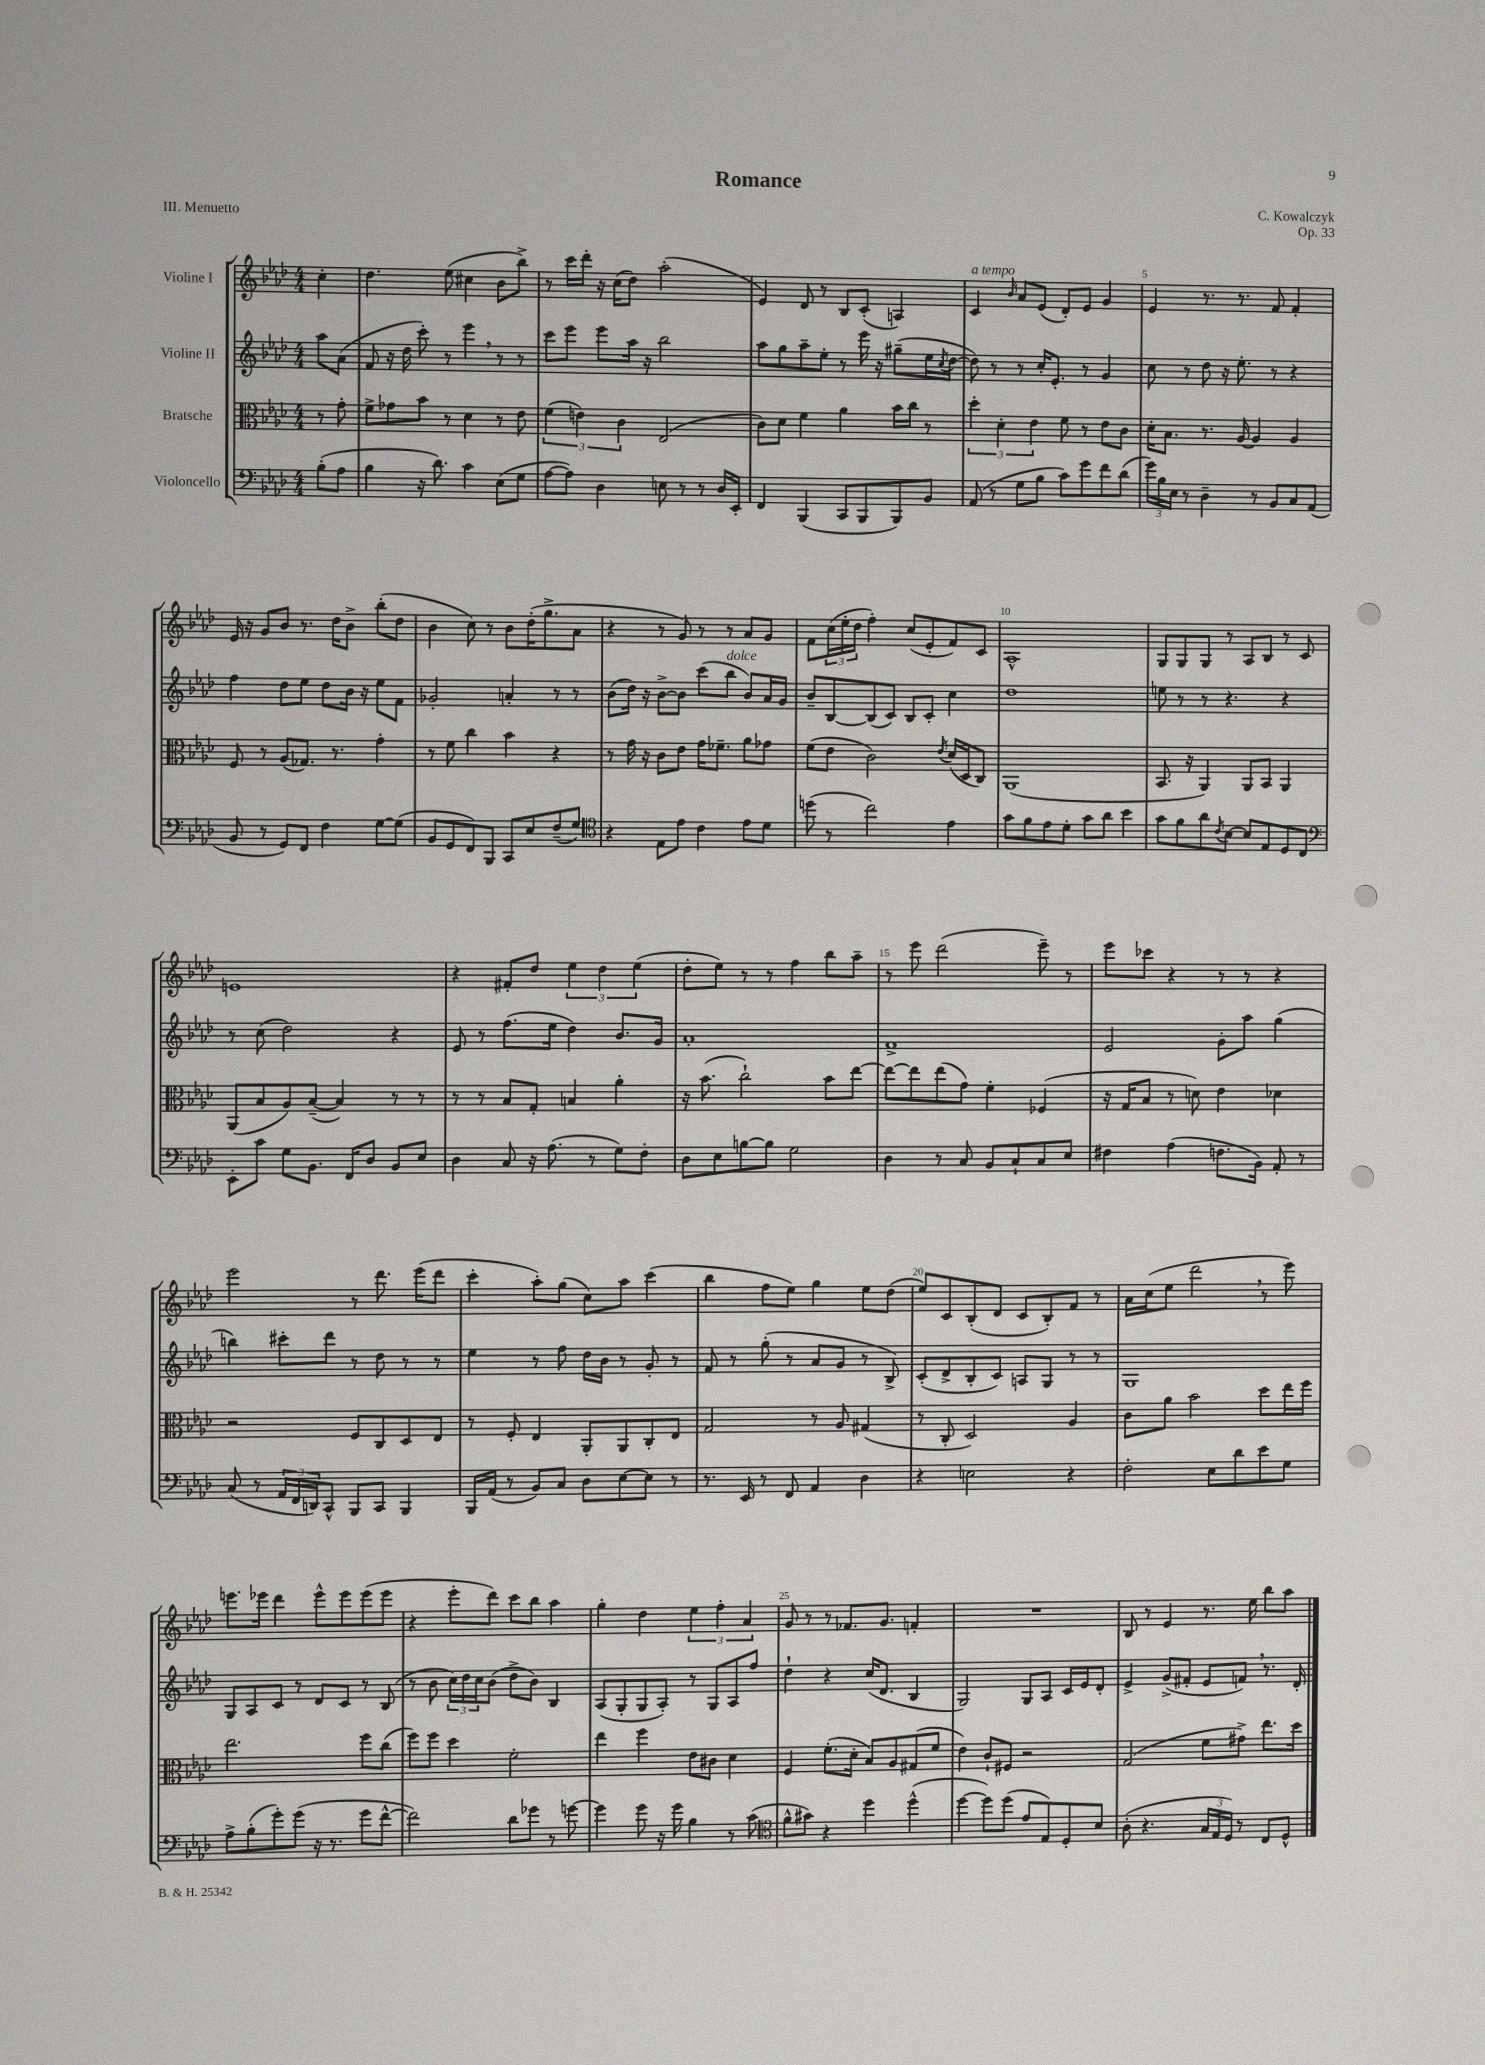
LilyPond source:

\header { title = "Romance" composer = "C. Kowalczyk" opus = "Op. 33" piece = "III. Menuetto" }
<<
\new StaffGroup <<
\new Staff = "s0" \with { instrumentName = "Violine I" } {
    \clef treble \key aes \major \numericTimeSignature \time 4/4 \partial 4
    c''4-. |
    des''4. ees''8( cis''4 bes'8 bes''8->) |
    r8 c'''16 des'''16-. r16 c''16( des''8) aes''2-.( |
    ees'4) des'8 r8 bes8 c'8-.( a4) |
    c'4^\markup { \italic "a tempo" } \grace { bes'16 } aes'8 ees'8( des'8-.) ees'8 g'4 |
    ees'4 r8. r8. f'8 f'4-. |
    ees'16 r16 g'8 bes'8 r8. des''16 bes'8-> bes''8-.( des''8 |
    bes'4 c''8) r8 bes'8 des''16-.( g''8.-> aes'8 |
    r4 r8 g'8) r8 r8 aes'8 g'8 |
    f'8 \tuplet 3/2 { c''16( ees''16-. des''16 } f''4-.) c''8( ees'8-. f'8) c'8 |
    aes1-^ |
    g8 g8 g8 r8 aes8 bes8 r8 c'8 |
    e'1 |
    r4 fis'8-. des''8 \tuplet 3/2 { ees''4 des''4 ees''4( } |
    des''8-. ees''8) r8 r8 f''4 bes''8 aes''8-- |
    r8 ees'''8 des'''2( ees'''8--) r8 |
    ees'''8 ces'''8 r4 r8 r8 r4 |
    ees'''2 r8 des'''8. ees'''16( des'''8 |
    c'''4-. aes''8-.) g''8( c''8) aes''8 c'''4( |
    bes''4 f''8 ees''8) g''4 ees''8 des''8( |
    ees''8) c'8 bes8-.( des'8 c'8 bes8-.) f'8 r8 |
    aes'16 c''16( ees''8 des'''2 \breathe r8 ees'''8) |
    e'''8. ees'''16 des'''4 ees'''8-^ ees'''8 ees'''8( ees'''8 |
    r4 ees'''8-. des'''8) c'''8 bes''8 aes''4 |
    g''4-. des''4 \tuplet 3/2 { ees''4 f''4-. aes'4 } |
    g'8 r8 r8 fes'8. g'8. f'4-. |
    R1 |
    bes8 r8 ees'4 r8. ees''16 bes''8 aes''8 \bar "|." |
}
\new Staff = "s1" \with { instrumentName = "Violine II" } {
    \clef treble \key aes \major \numericTimeSignature \time 4/4 \partial 4
    aes''8 aes'8( |
    f'8 r16 des''16 c'''8-.) r8 ees'''4 \breathe r8 r8 |
    c'''8 ees'''8 ees'''8 aes''16 r16 bes''2 |
    aes''8 g''8 aes''8-- ees''8-. r8 ees'''16 r16 gis''8--( ees''16 \acciaccatura { c''8 } des''16~ |
    des''8) r8 r8 c''16-. ees'8.-. r8 g'4 |
    c''8 r8 des''8 r16 ees''8.-. r8 r4 |
    f''4 des''8 ees''8 des''8 bes'16 r16 ees''8 f'8 |
    ges'2-. a'4-. r8 r8 |
    bes'8( des''16) r16 bes'8~-> bes'8 c'''8( bes''8^\markup { \italic "dolce" } bes'8) aes'16 g'16 |
    bes'8-- bes8~ bes8( c'8) bes8 c'8-. c''4 |
    des''1 |
    e''8 r8 r8 r4. r4 |
    r8 c''8( des''2) r4 |
    ees'8 r8 f''8.( ees''16 des''4) bes'8. g'16 |
    aes'1-. |
    f'1-> |
    ees'2 g'8-. aes''8 g''4( |
    b''4) cis'''8-. des'''8 r8 des''8 r8 r8 |
    ees''4 r8 f''8 des''16 bes'16 r8 g'8-. r8 |
    f'8 r8 g''8-.( r8 aes'8 g'8 r8 bes8->) |
    c'8-.( des'8-> bes8-. c'8) a8 g8 r8 r8 |
    g1 |
    g8 aes8 c'8 r8 des'8 c'8 r8 bes8( |
    r8 bes'8 \tuplet 3/2 { c''16) des''16 c''16 } bes'8( des''8-> bes'8) bes4 |
    aes8( g8-. g8 aes8-.) r8 g8 aes8 f''8 |
    des''4-! r4 c''16( des'8. bes4 |
    g2) g8 aes8 c'16 ees'16 des'8-. |
    ees'4-> g'8->( fis'8-. ees'8 f'8) \breathe r8. des'16-. \bar "|." |
}
\new Staff = "s2" \with { instrumentName = "Bratsche" } {
    \clef alto \key aes \major \numericTimeSignature \time 4/4 \partial 4
    r8 g'8-. |
    f'8-> ges'8 bes'8 r8 des'4 r8 ees'8 |
    \tuplet 3/2 { f'4( e'4) c'4 } ees2( |
    c'8) des'8 f'4 aes'4 bes'16 c''16 r8 |
    \tuplet 3/2 { des''4-. des'4-. ees'4 } f'8 r8 ees'8 c'8 |
    des'16-. bes8. r8. aes16~ aes4 aes4 |
    f8 r8 aes8( ges8.) r8. g'4-. |
    r8 f'8 c''4 bes'4 r4 |
    r8 g'16 r16 c'8 ees'8 g'16 fes'8.-- aes'8 ges'8 |
    f'8( ees'8 c'2) \acciaccatura { ees'8 } des'16( des16 c8) |
    aes,1( |
    bes,8. r16 aes,4) aes,8 bes,8 aes,4 |
    aes,8( bes8 aes8) bes8~--( bes4) r8 r8 |
    r8 r8 bes8 g8-. b4 aes'4-. |
    r16 bes'8.( c''2-!) bes'8 ees''8~ |
    ees''8~ ees''8 ees''8( g'8) f'4-. fes4( |
    r16 g16 bes8 r8 d'8) ees'4 des'4 |
    r2 f8 c8 des8 ees8 |
    r8 f8-. ees4 aes,8-. aes,8 c8-. ees8 |
    g2 r8 aes8 gis4( |
    r8 c8-. des2) aes4 |
    c'8 aes'8 bes'2 des''8 ees''16 f''16 |
    ees''2. f''8 c''8( |
    f''8) f''8 des''4 f'2-. |
    ees''4 f''4 ees'8 cis'8 des'4 |
    f4 f'8.-.( des'16-. bes8) aes8 gis8( f'8 |
    ees'4) c'8-! fis8 r2 |
    g2( f'8 gis'8->) ees''8. des''16 \bar "|." |
}
\new Staff = "s3" \with { instrumentName = "Violoncello" } {
    \clef bass \key aes \major \numericTimeSignature \time 4/4 \partial 4
    bes8-.( aes8 |
    bes4 r16 des'8.) c'4 ees8( g8 |
    aes8~ aes8) des4 e8 r8 r8 des16 ees,16-. |
    f,4 bes,,4( c,8 bes,,8 bes,,8) bes,8 |
    aes,8( r8 g8 bes8 c'8) g'8 f'8 des'8( |
    \tuplet 3/2 { g'16) bes16 ees16 } r8 des4-- r8 bes,8 c8 aes,8( |
    bes,8 r8 g,8) f,8 f4 g8~ g8( |
    bes,8 g,8 f,8) bes,,8 c,8 ees8 f8--( g8) |
    \clef tenor r4 ees8 ees'8 c'4 ees'8 des'8 |
    d''8( r8 c''2) ees'4 |
    g'8 f'8 ees'8 des'8-. g'8 aes'8 bes'4 |
    g'8 f'8 aes'8 \acciaccatura { c'8 } bes8~ bes8 ees8 des8 c8 |
    \clef bass ees,8-. c'8 g8 bes,8. f,16 des8 bes,8 ees8 |
    des4 c8 r16 aes8.( r8 g8) f8-. |
    des8 ees8 b8~ b8 g2 |
    des4 r8 c8 bes,8 c8-! c8 ees8 |
    fis4 aes4( f8. bes,16) aes,8-. r8 |
    c8( r8 \tuplet 3/2 { aes,16 f,16 d,16) } c,8-^ bes,,8 c,8 bes,,4 |
    bes,,16 aes,16( r8 bes,8) c8 des8 ees8~ ees8 r8 |
    r8. ees,16 r8 f,8 aes,4 des4 |
    r4 e2 r4 |
    f2-. ees8 des'8 ees'8 g8 |
    aes8-> bes8-.( g'8-.) g'8( r16 r8. g'8 f'8~-^ |
    f'2) des'8 ges'8 r8 g'8~ |
    g'4 g'8 r16 g'16 bes4 r8 c'8( |
    \clef tenor f'8-^ gis'8) r4 des''4 des''4-^( |
    des''4~ des''8) des''8( ees'8 ees8) des8-. bes8 |
    aes8-.( r4. \tuplet 3/2 { g16 ees16 des16) } r8 c8 des8-^ \bar "|." |
}
>>
>>
\layout { \context { \Score \override BarNumber.break-visibility = ##(#f #t #t) barNumberVisibility = #(every-nth-bar-number-visible 5) } }
